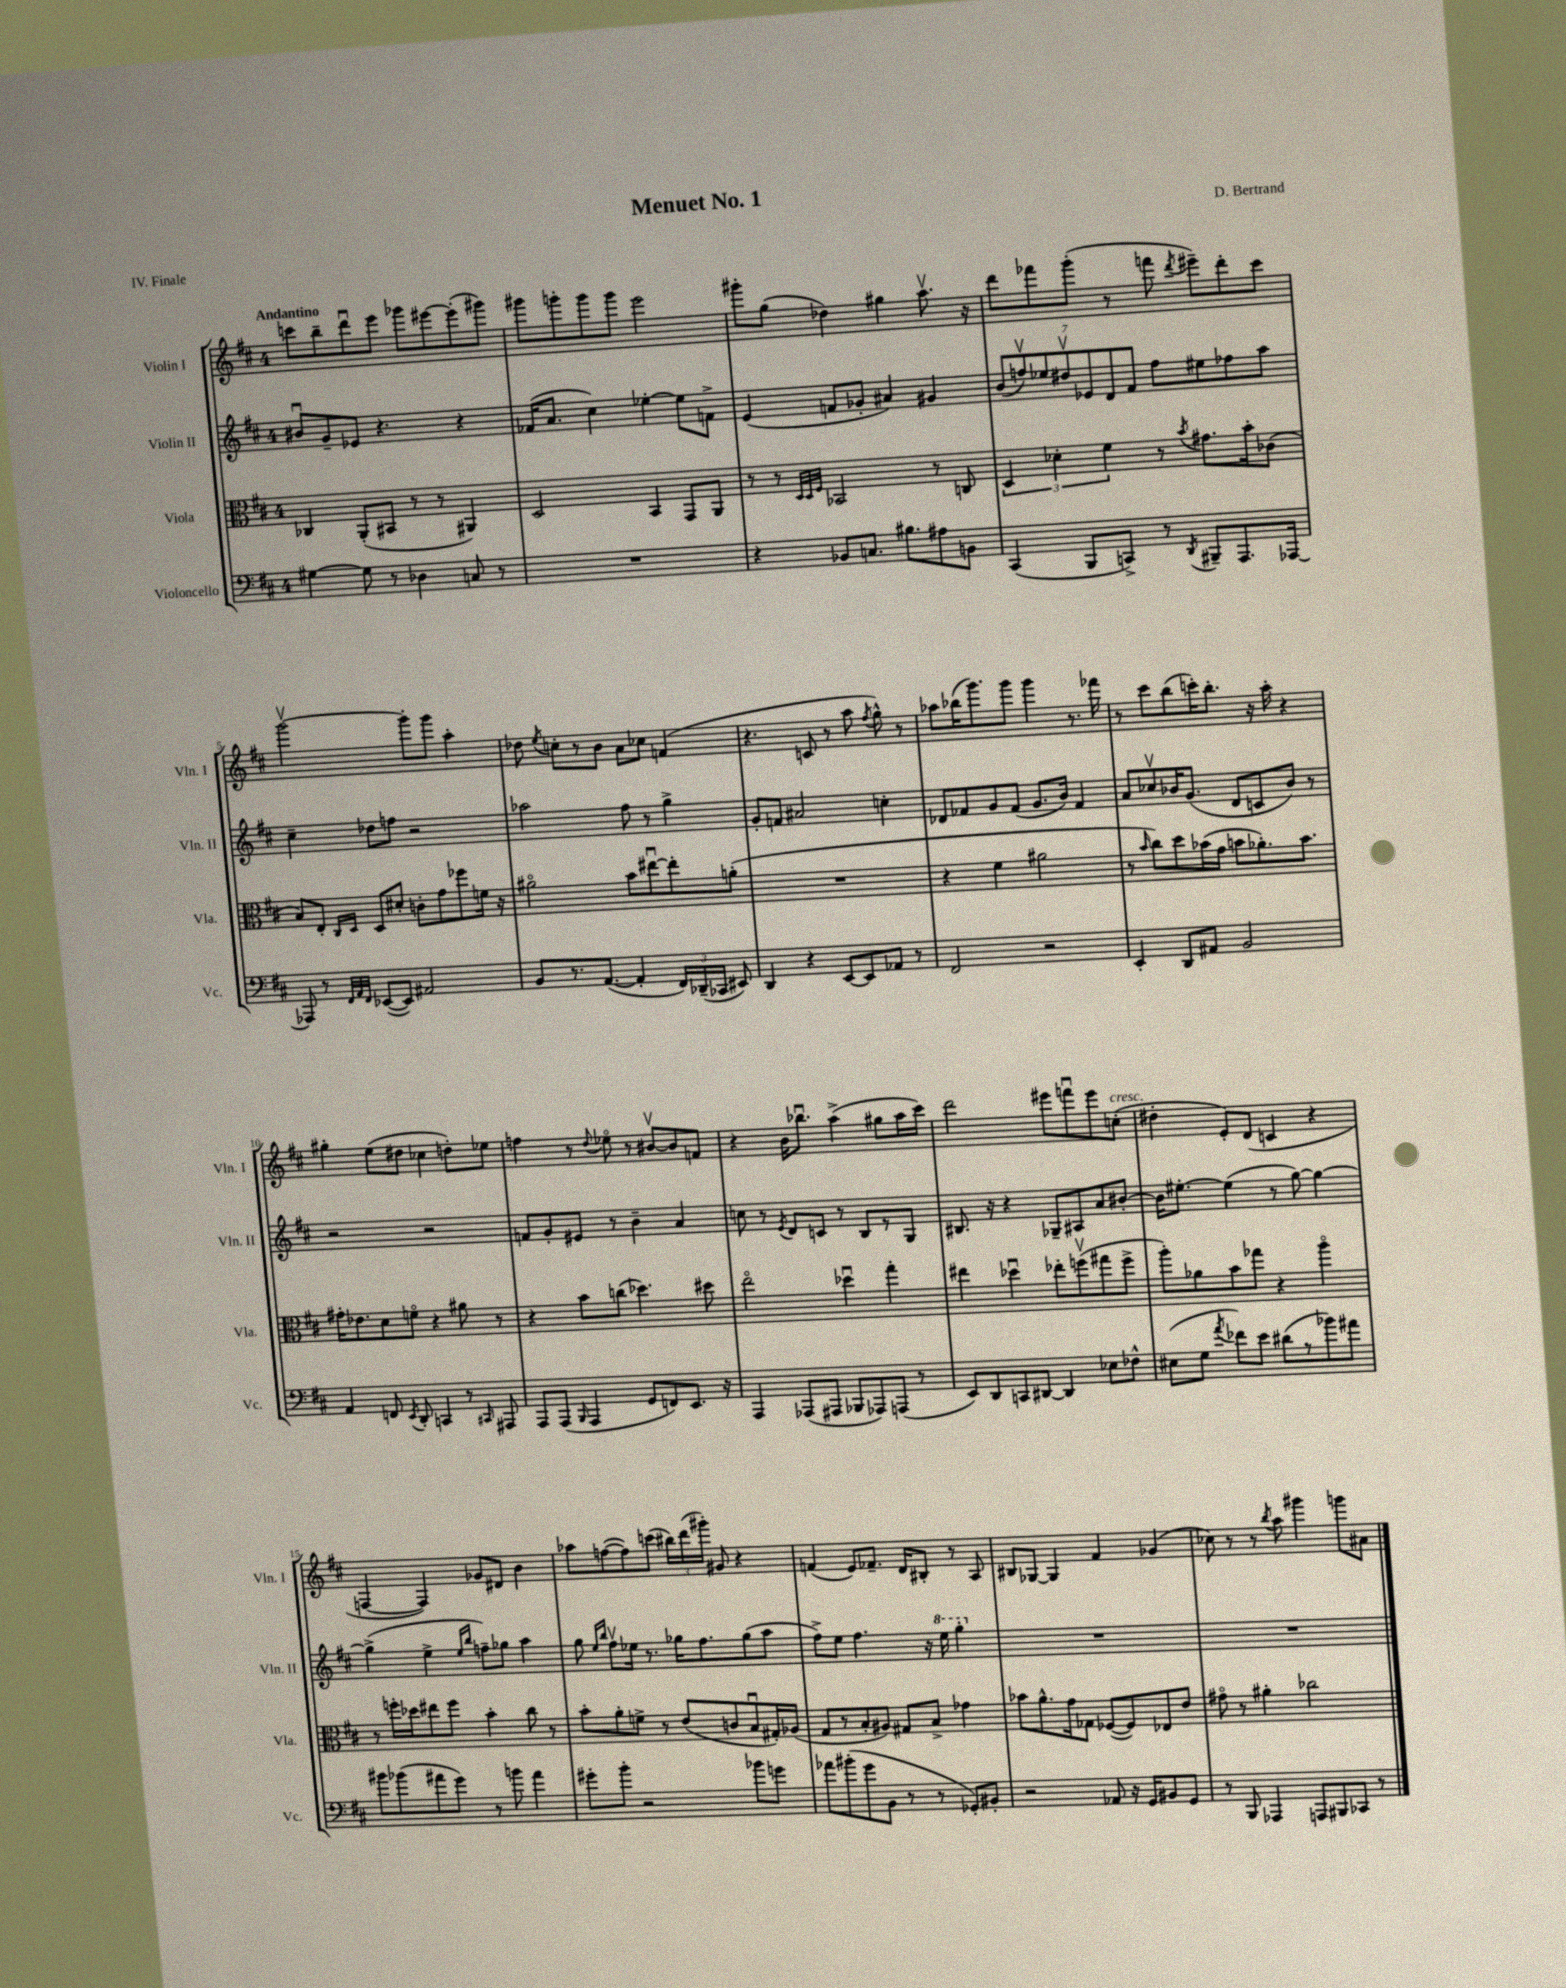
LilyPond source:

\header { title = "Menuet No. 1" composer = "D. Bertrand" piece = "IV. Finale" }
<<
\new StaffGroup <<
\new Staff = "s0" \with { instrumentName = "Violin I" shortInstrumentName = "Vln. I" } {
    \clef treble \key d \major \once \override Staff.TimeSignature.style = #'single-digit \time 4/4 \tempo "Andantino"
    \autoBeamOff c'''8[ b''8-- d'''8\downbow e'''8] ges'''8[ eis'''8~ eis'''8-.( gis'''8]) |
    gis'''8[ g'''8-. g'''8 g'''8] e'''2 |
    gis'''8[-. g''8]( des''4) gis''4 a''8.\upbow r16 |
    d'''8[ fes'''8 g'''8]-.( r8 f'''8 \acciaccatura { d'''8 } eis'''8[--) d'''8-. cis'''8] |
    g'''2~\upbow g'''8[-. g'''8] a''4-. |
    des''8 \acciaccatura { e''8 } c''8[-. r8 b'8] a'8[ ces''8] f'4( |
    r4. c'8 r8 a''8 \acciaccatura { fis''8 } g''8-^) r8 |
    aes''8[ bes''16( g'''8.) g'''8] g'''4 r8. fes'''16 |
    r8 cis'''8[ b''8( c'''16-.) b''8.]-. r16 a''16-. r4 |
    gis''4-. e''8[( dis''8] ces''4 d''8[-.) ees''8] |
    f''4 r8 \appoggiatura { d''8 } ees''8\flageolet r8 bis'8[~\upbow bis'8 f'8] |
    r4 b'16[ bes''8.]\downbow a''4->( gis''8[ a''16 cis'''16]) |
    d'''2 eis'''8[ f'''8\downbow eis'''8 c''8]-.^\markup { \italic "cresc." }( |
    dis''4-. e'8[-.) d'8]( c'4 r4 |
    f4~ f4) ges'8[ dis'8] b'4 |
    aes''8[ f''8~( f''8) c'''8]( \tuplet 3/2 { bis''16[) d'''16( gis'''16]-.) } gis'8 r4 |
    f'4( e'8[) fes'8.]-- d'16[ bis8]-. r8 a8 |
    bis8[ ges8]~ ges4 fis'4 ges'4( |
    ces''8) r8 r8 \acciaccatura { b''8 } a''8 gis'''4 g'''8[ ais'8] \bar "|." |
}
\new Staff = "s1" \with { instrumentName = "Violin II" shortInstrumentName = "Vln. II" } {
    \clef treble \key d \major \once \override Staff.TimeSignature.style = #'single-digit \time 4/4
    \autoBeamOff bis'8[\downbow g'8-- ees'8] r4. r4 |
    fes'16[( a'8.] cis''4) ees''4~-. ees''8[ f'8]-> |
    e'4( f'8[ ges'8]-. ais'4) gis'4 |
    \tuplet 7/4 { b'8[( f''8\upbow) ees''8 dis''8\upbow ees'8 d'8 fis'8] } f''8[ eis''8 fes''8 a''8] |
    cis''4-- des''8[ f''8] r2 |
    aes''2 fis''8 r8 g''4-> |
    g'8[-. f'8] ais'2 c''4-. |
    des'8[ fes'8 g'8 fes'8]( g'8.[ b'16]) fes'4 |
    a'8[ ces''8\upbow bes'16 g'8.]( d'8[ c'8 bes'8]) r8 |
    r2 r2 |
    f'8[ g'8-. eis'8] r8 b'4-- a'4 |
    c''8 r8 \acciaccatura { e'8 } d'8[ c'8] r8 b8[ r8 g8] |
    bis8. r16 r4 ges8[-- ais8 a'8 bis'8]~-. |
    bis'16[ eis''8.]~-. eis''4( r8 g''8~) g''4~ |
    g''4->( e''4-> \grace { e''16[ b''16] } f''8[--) ges''8] a''4 |
    g''8 \grace { e''16[ b''16] } fis''8[\upbow ees''16] r8. ges''16[ fis''8. ges''8( a''8] |
    fis''8[->) e''8] fis''4. r16 \ottava #1 e'''16 g'''4-. \ottava #0 |
    R1 |
    R1 \bar "|." |
}
\new Staff = "s2" \with { instrumentName = "Viola" shortInstrumentName = "Vla." } {
    \clef alto \key d \major \once \override Staff.TimeSignature.style = #'single-digit \time 4/4
    \autoBeamOff ces4 a,8[-.( bis,8] r8 r8 ais,4) |
    d2 b,4 g,8[ a,8] |
    r8 r8 \grace { d32[ d32 fis32] } bes,2 r8 c8 |
    \tuplet 3/2 { d4 des'4-. fis'4 } r8 \acciaccatura { b'8 } gis'8.[ b'16-. ces'8]( |
    b8[) e8]-. \grace { cis16[ d16] } d8[ dis'8]-. c'8[-. g'8 fes''8 f'16] r16 |
    ais'2\flageolet b'8[ eis''8~\downbow eis''8-. a'8]-.( |
    R1 |
    r4 fis'4 ais'2 |
    r8 \grace { b'16 } cis''8[) d''8 bes'16( g'16] b'8[ aes'8.-.) b'8.] |
    gis'16[-. ees'8. d'8 f'8]\flageolet r4 ais'8 r8 |
    r4 b'8[ c''8]( des''4.) dis''8 |
    e''2\flageolet des''4\downbow g''4-. |
    eis''4 des''4\downbow ees''8[-. f''8\upbow( gis''8 f''8]-> |
    a''8[-.) aes'8 b'8 ges''8] r4 a''4\flageolet |
    r8 f''16[-. des''16 eis''8 f''8] b'4-. cis''8 r8 |
    b'8[-. a'8-. f'8]-> r8 e'8[( c'8 b8\downbow gis16-.) aes16]( |
    g8[ r8 b8-. ais8]) gis8[ b8]-> ges'4 |
    bes'8[ a'8.-^ g'16 ges8] fes8[~( fes8) ees8 e'8] |
    gis'8\flageolet r8 ais'4-. ces''2 \bar "|." |
}
\new Staff = "s3" \with { instrumentName = "Violoncello" shortInstrumentName = "Vc." } {
    \clef bass \key d \major \once \override Staff.TimeSignature.style = #'single-digit \time 4/4
    \autoBeamOff gis4~ gis8 r8 des4 c8 r8 |
    R1 |
    r4 bes,8[ c8.] bis8.[ ais8 b,8] |
    cis,4( b,,8[ c,8]->) r8 \acciaccatura { d,8 } bis,,8[-- a,,8. aes,,16]~ |
    aes,,8 r8 \grace { fis,32[ a,32 fis,32] } ees,8[~( ees,8]) ais,2 |
    b,8[ r8. a,8.]~( a,4-. \tuplet 3/2 { fis,16[) des,16--( ces,16] } eis,8) |
    d,4 r4 e,8[~ e,8 aes,8] r8 |
    fis,2 r2 |
    e,4-. d,8[ ais,8] b,2 |
    a,4 f,8 \acciaccatura { e,8 } d,8-. c,4 r8 \grace { cis,16 } ais,,8 |
    a,,8[ a,,8]( \grace { b,,16 } a,,4 g,8[ f,8) e,8.] r16 |
    a,,4 aes,,8[( ais,,8] bes,,8[ aes,,8) a,,8]( r8 |
    e,8[) d,8 c,8 dis,8]~ dis,4 ees8[ fes8]-^ |
    eis8[( g8] \acciaccatura { a'8 } fes'8[) e'8] dis'8[( r8 bes'8) ais'8] |
    bis'8[ bes'8( ais'8 g'8]) r8 b'8 ais'4 |
    gis'8[-. b'8]-. r2 bes'8[ g'8] |
    aes'8[ bis'8-.( g'8 b,8] r8 r8 ges,8[-.) bis,8]-. |
    r2 aes,8 r16 g,16[ bis,8 g,8] |
    r8 b,,8 aes,,4 a,,8[ bis,,8 ces,8] r8 \bar "|." |
}
>>
>>
